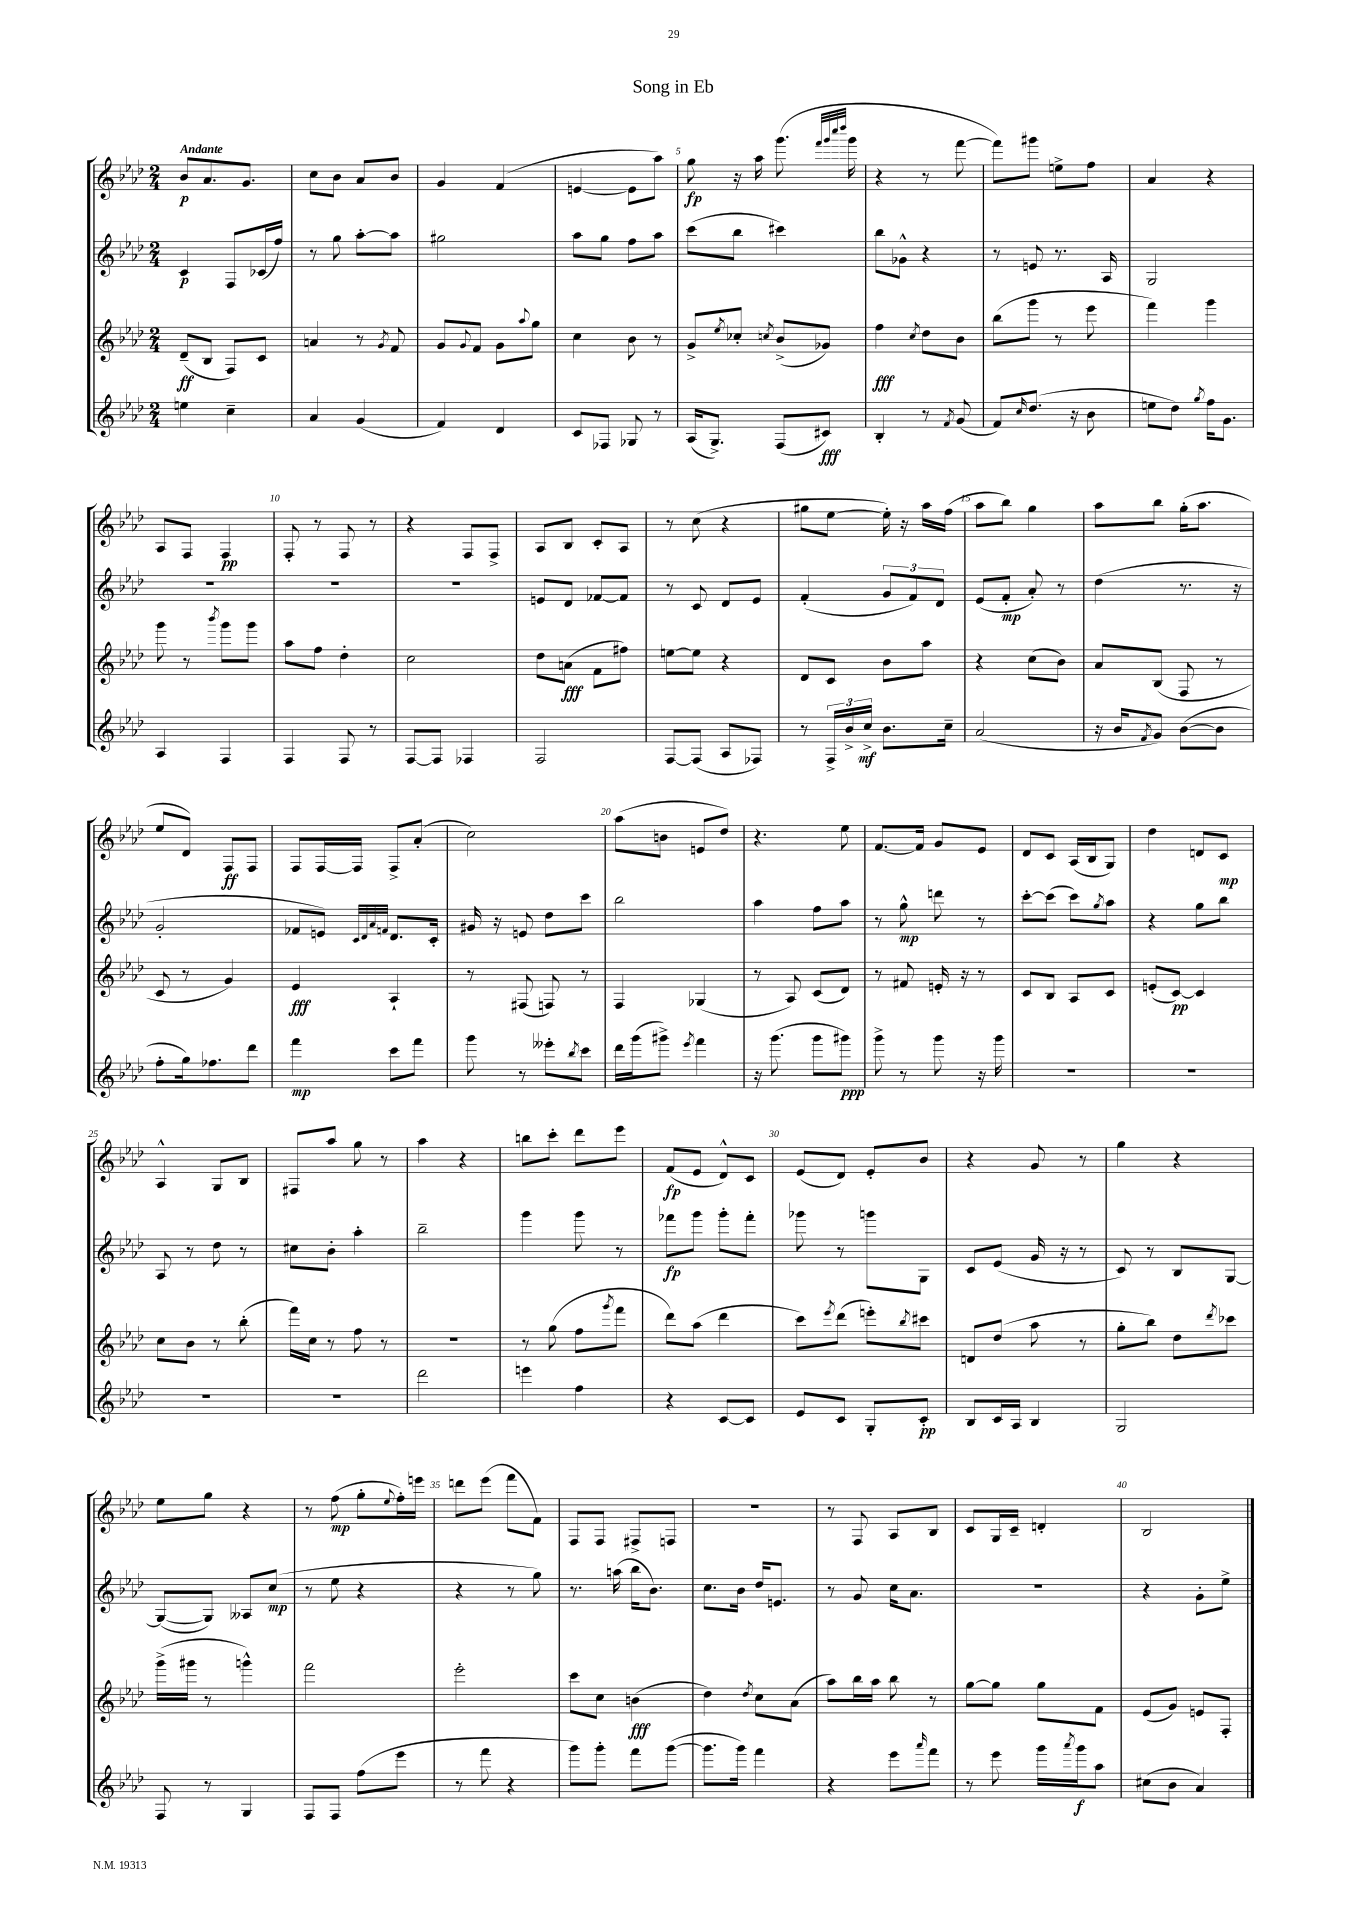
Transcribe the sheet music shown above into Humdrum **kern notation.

**kern	**kern	**kern	**kern
*staff4	*staff3	*staff2	*staff1
*clefG2	*clefG2	*clefG2	*clefG2
*k[b-e-a-d-]	*k[b-e-a-d-]	*k[b-e-a-d-]	*k[b-e-a-d-]
*M2/4	*M2/4	*M2/4	*M2/4
4ee\	(8d-~/L	4c/	8b-/L
.	8B-/J	.	8.a-/
4cc~\	8F/L)	8F/L	.
.	.	.	8.g/J
.	8c/J	(16c-/L	.
.	.	16ff/JJ)	.
=	=	=	=
4a-/	4a/	8r	8cc\L
.	.	8gg\	8b-\J
(4g/	8r	[8aa-'\L	8a-/L
.	8qg/	.	.
.	8f/	8aa-\]J	8b-/J
=	=	=	=
4f/)	8g/L	2gg#\	4g/
.	8qqg/	.	.
.	8f/J	.	.
4d-/	8g\L	.	(4f/
.	8qqaa-/	.	.
.	8gg\J	.	.
=	=	=	=
8c/L	4cc\	8aa-\L	[4e/
8F-/J	.	8gg\J	.
8G-/	8b-\	8ff\L	8e\]L
8r	8r	8aa-\J	8aa-\J)
=	=	=	=
(16A-/LK	8g^/L	(8ccc\L	8gg\
8.G^/J)	.	.	.
.	8qee-/	.	.
.	8cc-'/J	8bb-\J	16r
.	.	.	16aa-\
.	8qcc/	.	.
(8F/L	(8b-^/L	4ccc#\)	(8.ggg\
8c#/J)	8g-/J)	.	.
.	.	.	32qqfff/LLL
.	.	.	32qqggg/
.	.	.	32qqcccc/
.	.	.	32qqdddd-/JJJ
.	.	.	16ggg\
=	=	=	=
4B-'/	4ff\	8bb-\L	4r
.	.	8g-^^\J	.
.	8qcc/	.	.
8r	8dd-\L	4r	8r
8qf/	.	.	.
(8g/	8b-\J	.	[8fff\
=	=	=	=
8f/L)	(8bb-\L	8r	8fff\]L)
16qqcc/	.	.	.
(8.dd-/J	8ggg\J	8e/	8ggg#\J
.	8r	8.r	8ee^\L
16r	.	.	.
8b-\	8eee-\	.	8ff\J
.	.	16A-/	.
=	=	=	=
8ee\L	4fff\)	2G/	4a-/
8dd-\J)	.	.	.
8qgg/	.	.	.
16ff\LK	4ggg\	.	4r
8.g\J	.	.	.
=	=	=	=
4A-/	8ggg\	2r	8A-/L
.	8r	.	8F/J
.	8qbbb-/	.	.
4F/	8ggg\L	.	4F/
.	8ggg\J	.	.
=	=	=	=
4F/	8aa-\L	2r	8F'/
.	8ff\J	.	8r
8F/	4dd-'\	.	8F/
8r	.	.	8r
=	=	=	=
[8F/L	2cc\	2r	4r
8F/]J	.	.	.
4F-/	.	.	8F/L
.	.	.	8F^/J
=	=	=	=
2F/	8dd-\L	8e/L	8A-/L
.	(8a\J	8d-/J	8B-/J
.	8f\L	[8f-/L	8c'/L
.	8ff#\J)	8f-/]J	8A-/J
=	=	=	=
[8F/L	[8ee\L	8r	8r
(8F/]J	8ee\]J	8c/	(8cc\
8A-/L	4r	8d-/L	4r
8F-/J)	.	8e-/J	.
=	=	=	=
8r	8d-/L	(4f'/	8gg#\L
24F^/LL	8c/J	.	[8ee-\J
24b-^/	.	.	.
24cc^/JJ	.	.	.
8.b-\L	8b-\L	12g/L	16ee-'\])
.	.	.	16r
.	.	12f/)	.
.	8aa-\J	.	16aa-\LL
.	.	12d-/J	.
16cc~\Jk	.	.	(16ff\JJ
=	=	=	=
(2a-/	4r	(8e-/L	8aa-\L
.	.	8f'/J	8bb-\J)
.	(8cc\L	8a-'/)	4gg\
.	8b-\J)	8r	.
=	=	=	=
16r	8a-/L	(4dd-\	8aa-\L
16b-/LK	.	.	.
8qf/	.	.	.
8g/J)	(8B-/J	.	8bb-\J
([8b-\L	8F/	8.r	(16gg'\LK
.	.	.	8.aa-\J
8b-\]J	8r	.	.
.	.	16r	.
=	=	=	=
8ff'\L	8c/	2g'/	8ee-/L
16gg\k)	8r	.	8d-/J)
8.ff-\	.	.	.
.	4g/)	.	8F/L
8ddd-\J	.	.	8F/J
=	=	=	=
4fff\	4e-/	8f-/L	8F/L
.	.	8e/J)	[16F/L
.	.	.	16F/]JJ
.	.	32qqc/LLL	.
.	.	32qqd-/	.
.	.	32qqa-/	.
.	.	32qqf/JJJ	.
8ccc\L	4A-`/	8.d-/L	8F^/L
8fff\J	.	.	(8a-'/J
.	.	16c'/Jk	.
=	=	=	=
8ggg\	8r	16g#/	2cc\)
.	.	16r	.
8r	(8F#/	8e/	.
8eee--'\L	8F/)	8dd-\L	.
8qbb-/	.	.	.
8ccc\J	8r	8ccc\J	.
=	=	=	=
16ddd-\LL	4F/	2bb-\	(8aa-\L
(16ggg\J	.	.	.
8ggg#^\J)	.	.	8b\J
8qeee-/	.	.	.
4fff\	(4G-/	.	8e/L
.	.	.	8dd-/J)
=	=	=	=
16r	8r	4aa-\	4.r
(8.ggg\	.	.	.
.	8A-/)	.	.
8ggg\L	(8c/L	8ff\L	.
8ggg#\J)	8d-/J)	8aa-\J	8ee-\
=	=	=	=
8ggg^\	8r	8r	[8.f/L
8r	8f#/	8gg^^\	.
.	.	.	16f/]Jk
8ggg\	16e'/	8ddd\	8g/L
.	16r	.	.
16r	8r	8r	8e-/J
16ggg\	.	.	.
=	=	=	=
2r	8c/L	[8ccc'\L	8d-/L
.	8B-/J	(8ccc\]J	8c/J
.	8A-/L	8ccc\L)	(16A-/LL
.	.	.	16B-/J
.	.	8qgg/	.
.	8c/J	8aa-\J	8G/J)
=	=	=	=
2r	(8e'/L	4r	4dd-\
.	[8c/J)	.	.
.	4c/]	8gg\L	8d/L
.	.	8bb-\J	8c/J
=	=	=	=
2r	8cc\L	8A-/	4A-^^/
.	8b-\J	8r	.
.	8r	8dd-\	8G/L
.	(8bb-'\	8r	8B-/J
=	=	=	=
2r	16fff\LL)	8cc#\L	8F#/L
.	16cc\JJ	.	.
.	8r	8b-'\J	8aa-/J
.	8ff\	4aa-'\	8gg\
.	8r	.	8r
=	=	=	=
2ddd-\	2r	2bb-~\	4aa-\
.	.	.	4r
=	=	=	=
4eee\	8r	4ggg\	8bb\L
.	(8gg\	.	8ccc'\J
4ff\	8ff\L	8ggg\	8ddd-\L
.	8qggg/	.	.
.	8fff\J	8r	8eee-\J
=	=	=	=
4r	8ddd-\L)	8fff-\L	(8f/L
.	(8aa-\J	8ggg\J	8e-/J
[8c/L	4ddd-\	8ggg'\L	8d-^^/L)
8c/]J	.	8fff-'\J	8c/J
=	=	=	=
8e-/L	8ccc\L)	8ggg-\	(8e-/L
.	8qeee-/	.	.
8c/J	(8ddd-\J	8r	8d-/J)
8G'/L	8eee'\L)	8ggg\L	8e-'/L
.	8qbb-/	.	.
8c'/J	8ccc#\J	8G\J	8b-/J
=	=	=	=
8B-/L	8d/L	8c/L	4r
16c/L	(8dd-/J	(8e-/J	.
16A-/JJ	.	.	.
4B-/	8aa-\	16g/	8g/
.	.	16r	.
.	8r	8r	8r
=	=	=	=
2G/	8gg'\L	8c/)	4gg\
.	8bb-\J)	8r	.
.	8dd-\L	8B-/L	4r
.	8qddd-/	.	.
.	8ccc-\J	[8G/J	.
=	=	=	=
8F/	(16ggg^\LL	(8G/_L	8ee-\L
.	16ggg#\JJ	.	.
8r	8r	8G/]J)	8gg\J
4G/	4ggg^^\)	8A--/L	4r
.	.	(8cc/J	.
=	=	=	=
8F/L	2fff\	8r	8r
8F/J	.	8ee-\	(8ff\
(8ff\L	.	4r	8gg'\L
.	.	.	8qqee-/
8eee-\J	.	.	16ff'\L)
.	.	.	16eee\JJ
=	=	=	=
8r	2eee-'\	4r	8ddd\L
8fff\	.	.	(8eee-\J
4r	.	8r	8fff\L
.	.	8gg\)	8f\J)
=	=	=	=
8ggg\L)	8ccc\L	8.r	8F/L
8ggg'\J	8cc\J	.	8F/J
.	.	(16aa\	.
8fff\L	(4b\	16bb-\LK	8F#^/L
.	.	8.b-\J)	.
([8ggg\J	.	.	8F/J
=	=	=	=
8.ggg\]L	4dd-\)	8.cc\L	2r
16ggg\Jk)	.	16b-\Jk	.
.	8qdd-/	.	.
4fff\	8cc\L	16dd-/LK	.
.	.	8.e/J	.
.	(8a-\J	.	.
=	=	=	=
4r	8aa-\L)	8r	8r
.	16bb-\L	8g/	8F/
.	16aa-\JJ	.	.
8eee-\L	8bb-\	16cc\LK	8A-/L
.	.	8.a-\J	.
16qqaaa-/	.	.	.
8fff\J	8r	.	8B-/J
=	=	=	=
8r	[8gg\L	2r	8c/L
8eee-\	8gg\]J	.	16G/L
.	.	.	16c~/JJ
16ggg\LL	8gg\L	.	4d'/
8qaaa-/	.	.	.
16ggg\J	.	.	.
8aa-\J	8f\J	.	.
=	=	=	=
(8cc#\L	(8e-/L	4r	2B-/
8b-\J	8g/J)	.	.
4a-/)	8e/L	8g'\L	.
.	8F'/J	8ee-^\J	.
==	==	==	==
*-	*-	*-	*-
